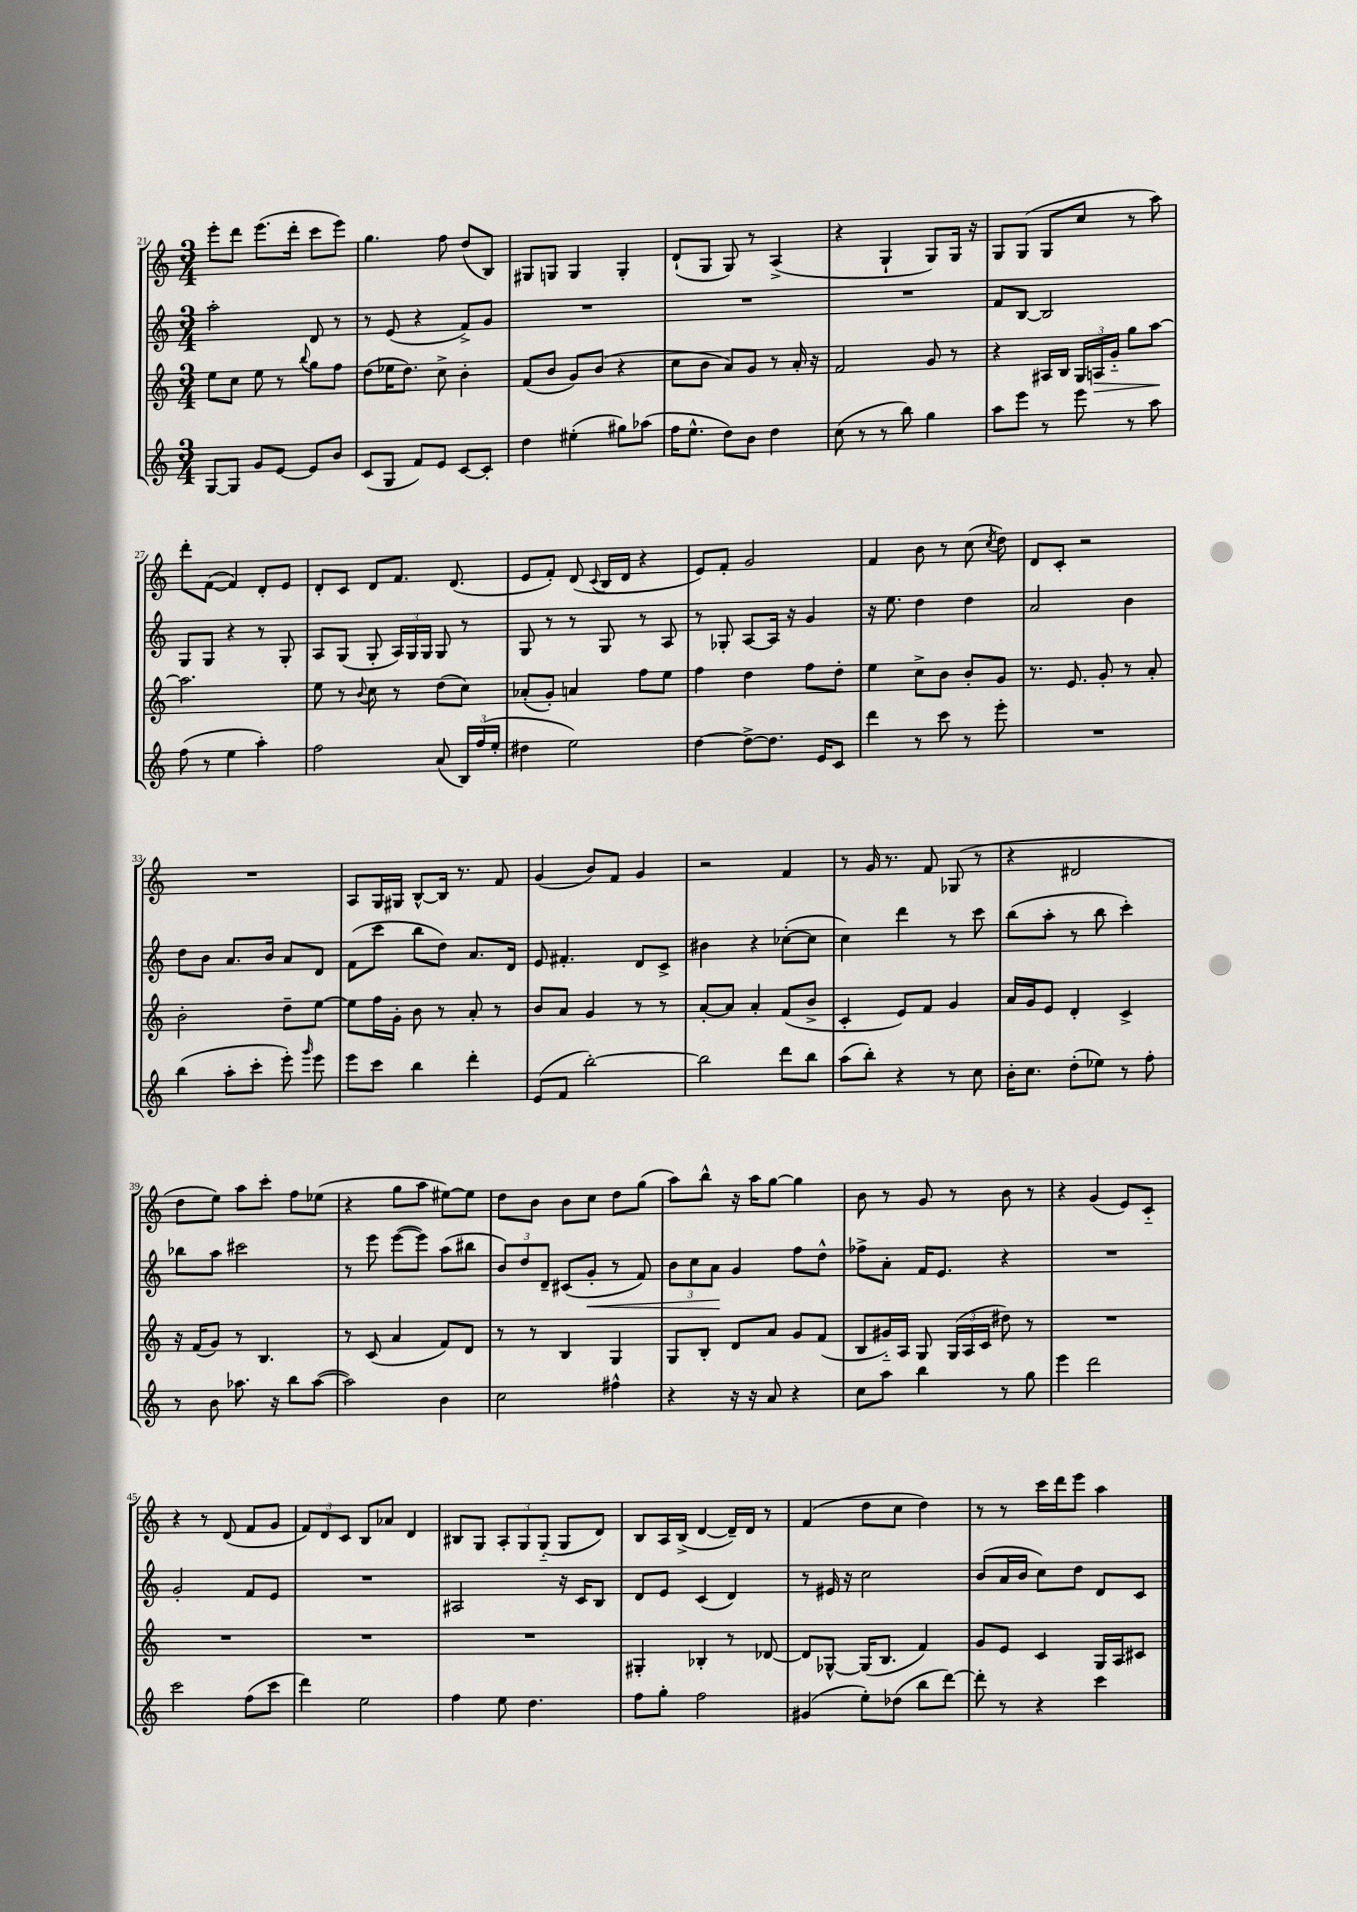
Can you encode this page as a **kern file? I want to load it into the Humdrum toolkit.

**kern	**kern	**dynam	**kern	**dynam	**kern
*part4	*part3	*part3	*part2	*part2	*part1
*staff4	*staff3	*staff3	*staff2	*staff2	*staff1
*clefG2	*clefG2	*	*clefG2	*	*clefG2
*k[]	*k[]	*	*k[]	*	*k[]
*M3/4	*M3/4	*	*M3/4	*	*M3/4
=21	=21	=21	=21	=21	=21
[8G/L	8ee\L	.	2aa'\	.	8eee'\L
8G/J]	8cc\J	.	.	.	8ddd\J
8g/L	8ee\	.	.	.	(8.eee\L
[8e/J	8r	.	.	.	.
.	.	.	.	.	16ddd'\Jk
.	8qqbb/	.	.	.	.
8e/L]	8gg\L	.	8d/	.	8ccc\L
8b/J	8ff\J	.	8r	.	8eee\J)
=22	=22	=22	=22	=22	=22
(8c/L	(8dd\L	.	8r	.	4.gg\
8G/J	16ee-X\K	.	(8e/	.	.
.	8.dd\J)	.	.	.	.
8f/L)	.	.	4r	.	.
8e/J	8cc^\	.	.	.	8ff\
[8c/L	4b'\	.	8f^/L)	.	(8dd/L
8c'/J]	.	.	8g/J	.	8B/J)
=23	=23	=23	=23	=23	=23
4dd\	(8f/L	.	2.r	.	8G#X/L
.	8b/J	.	.	.	8Gn/J
(4ee#X'\	8g/L)	.	.	.	4G/
.	(8b/J	.	.	.	.
8gg#X\L)	4r	.	.	.	4G'/
(8aa-X\J	.	.	.	.	.
=24	=24	=24	=24	=24	=24
16ff\KL	8cc\L	.	2.r	.	(8d`/L
8.ee^^\J	.	.	.	.	.
.	8b\J	.	.	.	8G/J
8dd\L)	8a/L)	.	.	.	8G/)
8b\J	8g/J	.	.	.	8r
4dd\	8r	.	.	.	(4A^/
.	16a'/	.	.	.	.
.	16r	.	.	.	.
=25	=25	=25	=25	=25	=25
(8cc\	2f/	.	2.r	.	4r
8r	.	.	.	.	.
8r	.	.	.	.	4G`/
8bb\)	.	.	.	.	.
4gg\	8g/	.	.	.	8G/L)
.	8r	.	.	.	16G/Jk
.	.	.	.	.	16r
=26	=26	=26	=26	=26	=26
8aa\L	4r	.	8f/L	.	8G/L
8eee\J	.	.	[8B/J	.	(8G/J
8r	16A#X/LL	.	2B/]	.	8G/L
.	16B/JJ	.	.	.	.
8eee\	24G/LL	.	.	.	8cc/J
!	!	!LO:HP:b	!	!	!
.	24An/	>	.	.	.
.	24g/JJ	.	.	.	.
8r	8gg\L	.	.	.	8r
8aa\	[8aa\J	.	.	.	8aa\)
.	.	]	.	.	.
!!LO:LB:g=z
=27	=27	=27	=27	=27	=27
(8ff\	2.aa\]	.	8G/L	.	8ddd'\L
8r	.	.	8G/J	.	([8f\J
4ee\	.	.	4r	.	4f/])
4aa'\)	.	.	8r	.	8d'/L
.	.	.	8G'/	.	8e/J
=28	=28	=28	=28	=28	=28
2ff\	8ee\	.	8A/L	.	8d'/L
.	8r	.	(8G/J	.	8c/J
.	8qqb/	.	.	.	.
.	8cc\	.	8G'/	.	8d/L
.	8r	.	24A/LL)	.	8.f/J
.	.	.	24G/	.	.
.	.	.	24G/JJ	.	.
(8a/	(8dd\L	.	8G/	.	.
.	.	.	.	.	(8.d/
24B/LL)	8cc\J)	.	8r	.	.
(24ff/	.	.	.	.	.
24ee'/JJ	.	.	.	.	.
=29	=29	=29	=29	=29	=29
4dd#X\	(8a-X'/L	.	8G/	.	8e/L
.	8g'/J)	.	8r	.	8f'/J)
2ee\)	4an/	.	8r	.	(8d/
.	.	.	.	.	8qqc/
.	.	.	8G/	.	16B/LL
.	.	.	.	.	16d/JJ
.	8ff\L	.	8r	.	4r
.	8ee\J	.	8A/	.	.
=30	=30	=30	=30	=30	=30
[4dd\	4ff\	.	8r	.	8e/L)
.	.	.	8G-X'/	.	8f'/J
8dd^\L_	4dd\	.	[8A/L	.	2g/
8.dd\J]	.	.	16A/Jk]	.	.
.	.	.	16r	.	.
.	8ff\L	.	4g/	.	.
16e/KL	.	.	.	.	.
8c/J	8dd'\J	.	.	.	.
=31	=31	=31	=31	=31	=31
4ddd\	4ee\	.	16r	.	4f/
.	.	.	8.ee\	.	.
8r	8cc^\L	.	4dd\	.	8b\
8ccc\	8b\J	.	.	.	8r
8r	8b'/L	.	4dd\	.	(8cc\
.	.	.	.	.	8qcc/
8eee'\	8g/J	.	.	.	8dd\)
=32	=32	=32	=32	=32	=32
2.r	8.r	.	2a/	.	8d/L
.	.	.	.	.	8c'/J
.	8.e/	.	.	.	.
.	.	.	.	.	2r
.	8g'/	.	.	.	.
.	8r	.	4b\	.	.
.	8a'/	.	.	.	.
!!LO:LB:g=z
=33	=33	=33	=33	=33	=33
(4bb\	2b'\	.	8dd\L	.	2.r
.	.	.	8b\J	.	.
8aa'\L	.	.	8.a/L	.	.
8ccc'\J	.	.	.	.	.
.	.	.	16b/Jk	.	.
8eee'\)	8dd~\L	.	8a/L	.	.
16qqggg/	.	.	.	.	.
8eee\	[8ee\J	.	8d/J	.	.
=34	=34	=34	=34	=34	=34
8eee\L	8ee\L]	.	(8f\L	.	8A/L
8ccc\J	16ff\L	.	8ccc\J	.	16G/L
.	16g'\JJ	.	.	.	16G#X/JJ
4bb\	8b\	.	8bb\L	.	[8B^^/L
.	8r	.	8dd\J)	.	16B/Jk]
.	.	.	.	.	8.r
4ddd'\	8a'/	.	8.a/L	.	.
.	8r	.	.	.	8f/
.	.	.	16d/Jk	.	.
=35	=35	=35	=35	=35	=35
(8e/L	8b/L	.	8e/	.	(4g/
8f/J	8a/J	.	4.f#X'/	.	.
[2bb'\)	4g/	.	.	.	8b/L)
.	.	.	.	.	8f/J
.	8r	.	8d/L	.	4g/
.	8r	.	8c^/J	.	.
=36	=36	=36	=36	=36	=36
2bb\]	[8a'/L	.	4b#X\	.	2r
.	8a/J]	.	.	.	.
.	4a'/	.	4r	.	.
8ddd\L	(8f/L	.	([8cc-X'\L	.	4f/
8bb\J	8b^/J	.	8cc-\J]	.	.
=37	=37	=37	=37	=37	=37
(8aa\L	4c'/	.	4cc\)	.	8r
8bb'\J)	.	.	.	.	16g/
.	.	.	.	.	8.r
4r	8e/L)	.	4ddd\	.	.
.	8f/J	.	.	.	8f/
8r	4g/	.	8r	.	(8G-X/
8cc\	.	.	8ccc\	.	8r
=38	=38	=38	=38	=38	=38
16b'\KL	16a/LL	.	(8bb\L	.	4r
8.cc\J	16g/J	.	.	.	.
.	8e/J	.	8aa'\J	.	.
(8dd'\L	4d'/	.	8r	.	2d#X/
8ee-X\J)	.	.	8bb\	.	.
8r	4c^/	.	4ccc'\)	.	.
8ff'\	.	.	.	.	.
!!LO:LB:g=z
=39	=39	=39	=39	=39	=39
8r	16r	.	8bb-X\L	.	8dd\L
.	(16f/KL	.	.	.	.
8b\	8g/J)	.	8aa\J	.	8ee\J)
8.aa-X\	8r	.	2ccc#X\	.	8aa\L
.	4.B/	.	.	.	8ccc'\J
16r	.	.	.	.	.
8bb\L	.	.	.	.	8ff\L
([8aa-\J	.	.	.	.	(8ee-X\J
=40	=40	=40	=40	=40	=40
2aa-\])	8r	.	8r	.	4r
.	(8c/	.	8eee\	.	.
.	4a/	.	([8eee\L	.	8gg\L
.	.	.	8eee\J])	.	8aa\J
4b\	8f/L)	.	(8aa\L	.	[8ee#X\L)
.	8d/J	.	8bb#X\J	.	8ee#\J]
=41	=41	=41	=41	=41	=41
2cc\	8r	.	12b/L)	.	8dd\L
.	.	.	12dd/	.	.
.	8r	.	.	.	8b\J
.	.	.	12d~/J	.	.
.	4B/	.	(8c#X/L	.	8b\L
!	!	!	!	!LO:HP:b	!
.	.	.	8g'/J	<	8cc\J
4ff#X^^\	4G/	.	8r	.	8dd\L
.	.	.	8f/)	.	(8gg\J
=42	=42	=42	=42	=42	=42
4r	8G/L	.	12b\L	.	8aa\L)
.	.	.	12cc\	.	.
.	8B'/J	.	.	.	8bb^^\J
.	.	.	12a\J	.	.
16r	8d/L	.	4g/	[	16r
16r	.	.	.	.	16aa\KL
8a/	8a/J	.	.	.	[8gg\J
4r	8g/L	.	8ff\L	.	4gg\]
.	(8f/J	.	8dd^^\J	.	.
=43	=43	=43	=43	=43	=43
8cc\L	8B/L	.	8ff-X^\L	.	8b\
8aa\J	16g#X/L)	.	8a'\J	.	8r
.	16A/JJ	.	.	.	.
4bb\	8G/	.	16f/KL	.	8g/
.	.	.	8.e/J	.	.
.	(24G/LL	.	.	.	8r
.	24A/	.	.	.	.
.	24c/JJ	.	.	.	.
8r	8dd#X\)	.	4r	.	8b\
8gg\	8r	.	.	.	8r
=44	=44	=44	=44	=44	=44
4eee\	2.r	.	2.r	.	4r
2ddd\	.	.	.	.	(4g/
.	.	.	.	.	8e/L)
.	.	.	.	.	8c/J
!!LO:LB:g=z
=45	=45	=45	=45	=45	=45
2ccc\	2.r	.	2g'/	.	4r
.	.	.	.	.	8r
.	.	.	.	.	(8d/
(8ff\L	.	.	8f/L	.	8f/L
8ccc\J	.	.	8e/J	.	8g/J
=46	=46	=46	=46	=46	=46
4ddd\)	2.r	.	2.r	.	12f/L)
.	.	.	.	.	12d/
.	.	.	.	.	12c/J
2ee\	.	.	.	.	8B/L
.	.	.	.	.	8a-X/J
.	.	.	.	.	4d/
=47	=47	=47	=47	=47	=47
4ff\	2.r	.	2A#X/	.	8B#X/L
.	.	.	.	.	8G/J
8ee\	.	.	.	.	12A'/L
.	.	.	.	.	12G/
4.dd\	.	.	.	.	.
.	.	.	.	.	(12G/J
.	.	.	16r	.	8G/L
.	.	.	16c/KL	.	.
.	.	.	8B/J	.	8d/J)
=48	=48	=48	=48	=48	=48
8ff\L	4G#X'/	.	8d/L	.	8B/L
8gg'\J	.	.	8e/J	.	16A/L
.	.	.	.	.	(16B^/JJ
2ff\	4B-X'/	.	(4c/	.	[4d/
.	8r	.	4d/)	.	16d~/LL])
.	.	.	.	.	16d/JJ
.	[8d-X/	.	.	.	8r
=49	=49	=49	=49	=49	=49
(4g#X/	8d-/L]	.	8r	.	(4f/
.	[8G-X^^/J	.	16e#X/	.	.
.	.	.	16r	.	.
8ee'\L)	(16G-/KL]	.	2cc\	.	8dd\L
.	8.B/J	.	.	.	.
(8dd-X\J	.	.	.	.	8cc\J
8bb\L	4f/)	.	.	.	4dd\)
[8ddd\J)	.	.	.	.	.
=50	=50	=50	=50	=50	=50
8ddd'\]	8g/L	.	(8b/L	.	8r
8r	8e/J	.	16a/L	.	8r
.	.	.	16b/JJ	.	.
4r	4c/	.	8cc\L)	.	16ccc\LL
.	.	.	.	.	16ddd\J
.	.	.	8dd\J	.	8eee\J
4ccc\	16G/LL	.	8d/L	.	4aa\
.	16A/J	.	.	.	.
.	8c#X/J	.	8c/J	.	.
==	==	==	==	==	==
*-	*-	*-	*-	*-	*-
